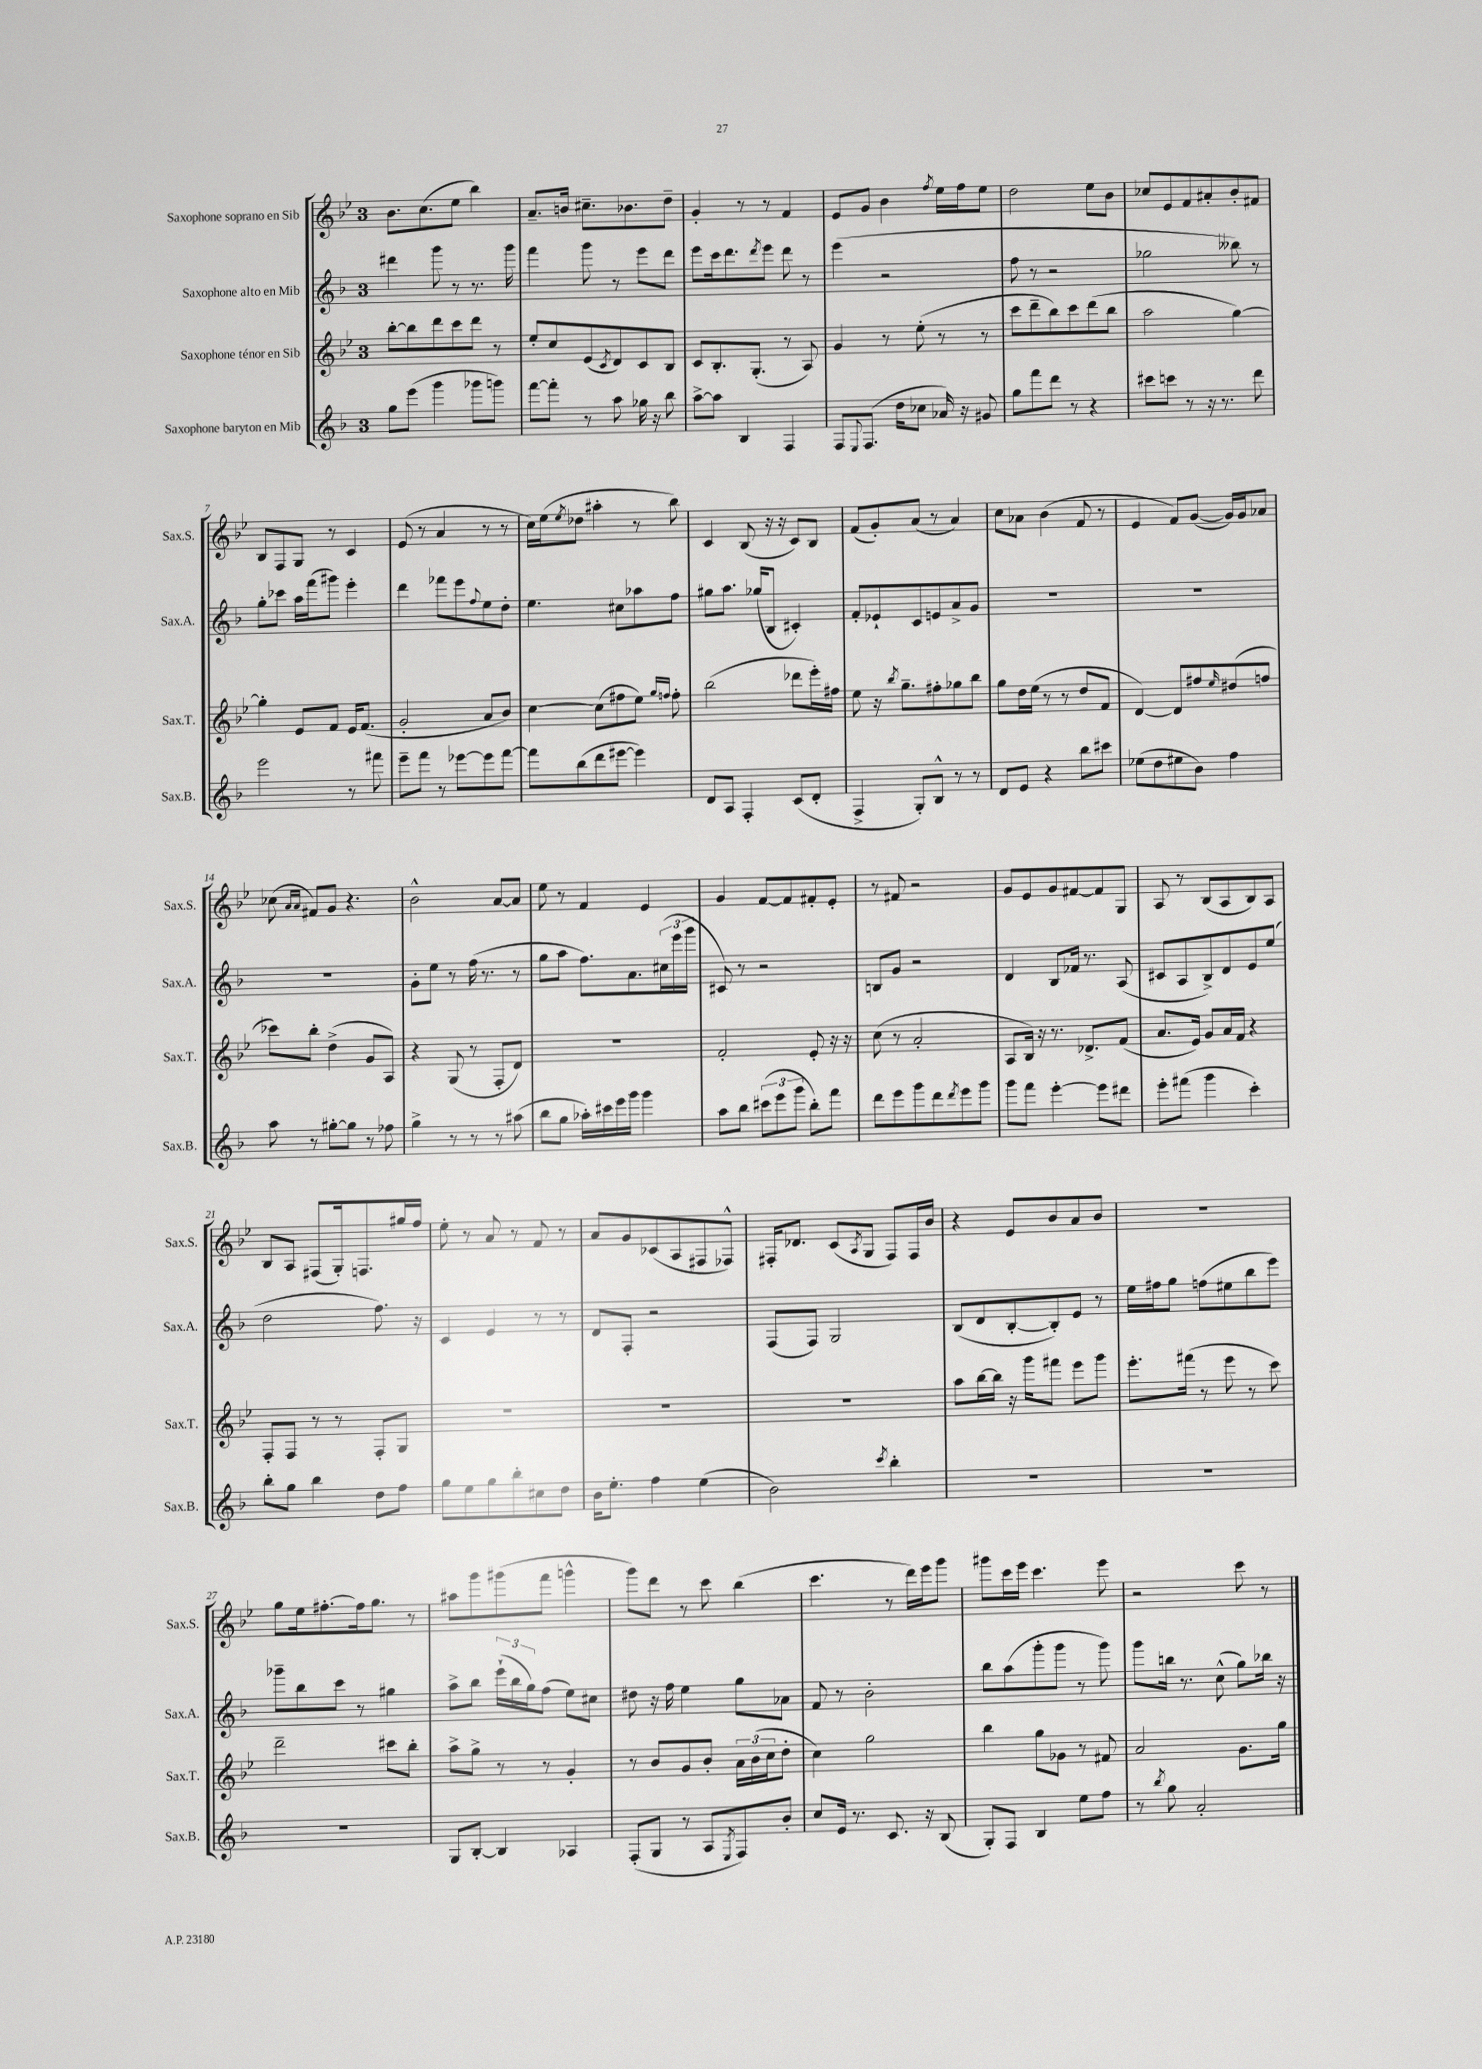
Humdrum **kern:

**kern	**kern	**kern	**kern
*part4	*part3	*part2	*part1
*staff4	*staff3	*staff2	*staff1
*I"Saxophone baryton en Mib	*I"Saxophone ténor en Sib	*I"Saxophone alto en Mib	*I"Saxophone soprano en Sib
*I'Sax.B.	*I'Sax.T.	*I'Sax.A.	*I'Sax.S.
*clefG2	*clefG2	*clefG2	*clefG2
*k[b-]	*k[b-e-]	*k[b-]	*k[b-e-]
*M3/4	*M3/4	*M3/4	*M3/4
=1	=1	=1	=1
8gg\L	[8bb-'\L	4ddd#X\	8.b-\L
(8eee\J	8bb-\]	.	.
.	.	.	(8.cc\
4ggg\	8ddd\	8ggg\	.
.	8ccc\	8r	8ee-\J
8ggg-X\L	8ddd\J	8.r	4bb-\)
8gggn\J)	8r	.	.
.	.	16ggg\	.
=2	=2	=2	=2
[8fff\L	8ee-'/L	4fff\	8.a~/L
8fff'\J]	8cc/	.	.
.	.	.	16bn/Jk
8r	(8e-/	8ggg\	8.cc#X~\L
.	8qc/	.	.
8aa\	8d/)	8r	.
.	.	.	8.b-X\
16gg-X\	8c/	8eee\L	.
16r	.	.	.
8bb-\	8B-/J	8ddd\J	8dd~\J
=3	=3	=3	=3
[8aa^\L	8c/L	8eee\L	4g'/
8aa\J]	8.B-'/	16ccc\k	.
.	.	8.ddd\	.
4B-/	.	.	8r
.	(8.G'/J	.	.
.	.	8qddd/	.
.	.	8eee\J	8r
4F/	8r	8ddd\	4f/
.	8A/)	8r	.
=4	=4	=4	=4
8F/L	4g/	(4eee\	8e-/L
8qqE/	.	.	.
(8.F/J	.	.	8g/J
.	8r	2r	4b-\
16dd\KL	.	.	.
8cc-X\J	(8ee-'\	.	.
.	.	.	8qff/
16a-X/)	8r	.	16ee-\LL
16r	.	.	16ff\J
8g#X/	8r	.	8ee-\J
=5	=5	=5	=5
8gg\L	8ccc\L	8ff\	2dd\
8fff\	8ddd~\	8r	.
8ddd\J	8bb-\)	2r	.
8r	8ccc\	.	.
4r	(8ddd\	.	8ee-\L
.	8bb-\J	.	8b-\J
=6	=6	=6	=6
8ccc#X\L	2aa\	2gg-X\	8cc-X/L
8cccn\J	.	.	8e-/
8r	.	.	8f/
16r	.	.	8a#X'/
8.r	.	.	.
.	[4gg\)	8bb--X\)	8b-'/
8ddd\	.	8r	8f#X/J
!!LO:LB:g=z
=7	=7	=7	=7
2eee\	4gg'\]	8gg'\L	8B-/L
.	.	8ccc-X\J	8F/
.	8e-/L	16aa\LL	8G/J
.	.	(16fff\J	.
.	8f/J	8ggg#X\J)	8r
8r	16e-/KL	4eee'\	4c/
.	(8.f/J	.	.
8fff#X\	.	.	.
=8	=8	=8	=8
8eee~\L	2g'/	4ddd\	(8e-/
8fff\J	.	.	8r
8r	.	8fff-X\L	4a/
[8eee-X\L	.	8eee\	.
.	.	8qqff/	.
8eee-\]	8a/L	8ee\	8r
[8fff\J	8b-/J)	8dd'\J	8r
=9	=9	=9	=9
8fff\L]	[4cc\	4.ee\	16cc\LL)
.	.	.	(16ee-\J
.	.	.	8qee-/
(8bb-\	.	.	8dd-X\J
8ddd\	(8cc\L]	.	4aa#X'\
[8eee#X\J	8ff#X\	8cc#X\L	.
4eee#\])	8ee-\J)	8aa-X\	8r
.	16qqgg/LL	.	.
.	16qqffn/JJ	.	.
.	8ff'\	8ff\J	8bb-\)
=10	=10	=10	=10
8d/L	(2bb-\	8gg#X\L	4c/
8A/J	.	8.aa\J	.
4F'/	.	.	(8B-/
.	.	(16gg-X/KL	.
.	.	8B-/J	16r
.	.	.	16r
(8c/L	8ddd-X\L	4c#X'/)	8c/L)
8d'/J	16eee-'\L)	.	8B-/J
.	16ff#X\JJ	.	.
=11	=11	=11	=11
4F^/	8ee-\	8f'/L	(8f/L
.	16r	8e-X`/	8g'/)
.	8qbb-/	.	.
.	8.gg~\L	.	.
8G'/L)	.	8c/	(8a/J
8B-^^/J	8ff#X'\	8en/	8r
8r	8gg-X\	8a^/	4a/)
8r	8bb-\J	8g/J	.
=12	=12	=12	=12
8d/L	8gg\L	2.r	8cc\L
8e/J	16dd\L	.	8a-X\J
.	(16ee-\JJ	.	.
4r	8r	.	(4b-\
.	8r	.	.
8bb-\L	8dd/L	.	8f/
8ccc#X\J	8f/J	.	8r
=13	=13	=13	=13
(8ee-X\L	[4d/)	2.r	4e-/
8dd\	.	.	.
8ee#X\	8d/L]	.	8f/L)
8b-\J)	8ff#X/	.	([8g/J
.	16qqee-/	.	.
4ff\	(8dd#X/	.	16g/LL])
.	.	.	16g/J
.	8ffn/J	.	8a-X/J
!!LO:LB:g=z
=14	=14	=14	=14
8aa\	8ccc-X\L)	2.r	(8cc-X\
.	.	.	16qqa/LL
.	.	.	16qqa/JJ
8r	8bb-'\J	.	8f#X/L)
[8gg#X'\L	(4dd^\	.	8g/J
8gg#\J]	.	.	4.r
8r	8g/L	.	.
8ff-X\	8A/J)	.	.
=15	=15	=15	=15
4gg^\	4r	8g'\L	2b-^^\
.	.	8ee\J	.
8r	(8G/	8r	.
8r	8r	(16ff\	.
.	.	8.r	.
8r	8F'/L	.	[8a/L
(8aa#X\	8d/J)	8r	8a/J]
=16	=16	=16	=16
8bb-\L	2.r	8gg\L	8ee-\
8gg\J	.	8aa\J	8r
16aa-X'\LL)	.	8.ff\L)	4f/
16ccc#X\	.	.	.
16eee\	.	.	.
16ggg\JJ	.	8.a\	.
4ggg\	.	.	4e-/
.	.	(24cc#X\L	.
.	.	24eee\	.
.	.	24ggg\JJ	.
=17	=17	=17	=17
8aa\L	2f'/	8c#X/)	4g/
8bb-\J	.	8r	.
(12ccc#X\L	.	2r	[8f/L
12eee\	.	.	.
.	.	.	8f/]
12ggg\J	.	.	.
8bb-'\L)	8e-'/	.	8f#X'/
8fff\J	16r	.	8e-'/J
.	16r	.	.
=18	=18	=18	=18
8ddd\L	(8cc\	8Bn/L	8r
8eee\	8r	8g/J	8f#X/
8ggg\	2a'/	2r	2r
8ddd\	.	.	.
8qddd/	.	.	.
8eee\	.	.	.
8ggg\J	.	.	.
=19	=19	=19	=19
8ggg\L	8A/L	4d/	8g/L
8fff\J	16B-/Jk)	.	8e-/
.	16r	.	.
[4eee'\	8.r	8B-/L	8g/
.	.	16f-X/Jk	[8f#X/
.	8.d-X^/L	8.r	.
8eee\L]	.	.	8f#/]
8ddd#X\J	(8f/J	(8A/	8G/J
=20	=20	=20	=20
8eee'\L	8.a/L	8c#X/L	8A/
(8fff#X\J	.	8A/	8r
.	16e-/Jk)	.	.
4ggg\	8g/L	8B-^/)	(8B-/L
.	16a/L	8d/	8A/
.	16f/JJ	.	.
4ccc'\)	4r	8e/	8B-/)
.	.	(8ee/J	8A/J
!!LO:LB:g=z
=21	=21	=21	=21
8bb-'\L	8F'/L	2dd\	8B-/L
8gg\J	8F/J	.	8A/J
4bb-\	8r	.	(8F#X/L
.	8r	.	16G'/k)
.	.	.	8.Fn/
8dd\L	8F'/L	8.ff\)	.
8ff\J	8G/J	.	16gg#X/L
.	.	16r	16ff/JJ
=22	=22	=22	=22
8gg\L	2.r	4c/	8ee-'\
8ee\	.	.	8r
8gg\	.	4e/	8a/
8bb-'\	.	.	8r
8cc#X\	.	8r	8f/
8dd\J	.	8r	8r
=23	=23	=23	=23
16b-\KL	2.r	8d/L	8a/L
8.ee'\J	.	.	.
.	.	8F'/J	8g/
4ff\	.	2r	(8c-X/
.	.	.	8A/
(4ee\	.	.	8F#X/
.	.	.	8F-X^^/J)
=24	=24	=24	=24
2b-\)	2.r	(8F/L	16F#X'/KL
.	.	.	8.d-X/J
.	.	8F/J)	.
.	.	2G/	(8c/L
.	.	.	8qA/
.	.	.	8G/J
8qccc/	.	.	.
4bb-'\	.	.	8F#/L)
.	.	.	16F#/L
.	.	.	16b-/JJ
=25	=25	=25	=25
2.r	8aa\L	(8B-/L	4r
.	[16bb-\L	8d/	.
.	16bb-\JJ]	.	.
.	16r	[8B-'/	8e-/L
.	16ggg\KL	.	.
.	8fff#X\J	8B-'/])	8b-/
.	8eee-\L	8e/J	8a/
.	8ggg\J	8r	8b-/J
=26	=26	=26	=26
2.r	8.eee-'\L	16ee\LL	2.r
.	.	16ff#X\J	.
.	.	8gg\J	.
.	(16fff#X\Jk	.	.
.	8r	(8ffn\L	.
.	8eee-\	8ee#X\	.
.	8r	8bb-\	.
.	8ccc\)	8eee\J)	.
!!LO:LB:g=z
=27	=27	=27	=27
2.r	2ddd~\	8ggg-X~\L	8gg\L
.	.	8bb-\	16ee-\k
.	.	.	[8.ff#X'\
.	.	8ccc\J	.
.	.	8r	16ff#\k]
.	.	.	8.gg\J
.	8ccc#X\L	4gg#X\	.
.	8bb-'\J	.	8r
=28	=28	=28	=28
8G/L	8aa^\L	8aa^\L	8aa#X\L
[8B-'/J	8gg^\J	8bb-\J	8ggg\
4B-/]	8r	(24eee`\LL	(8ggg#X\
.	.	24bb-\	.
.	.	24gg\J)	.
.	8r	(8ff\J	8fff\J
4A-X/	4g'/	8ee\L)	4gggn^^\
.	.	8cc#X\J	.
=29	=29	=29	=29
(8F'/L	8r	8dd#X\	8ggg\L)
8G/J	8b-/L	16r	8ddd\J
.	.	16ff\	.
8r	8g/	4ee\	8r
8A/L	8b-'/J	.	8ccc\
8qE/	.	.	.
8F/)	24a\LL	8gg\L	(4bb-\
.	(24b-\	.	.
.	24cc\J	.	.
8b-'/J	8dd'\J	8a-X\J	.
=30	=30	=30	=30
8cc/L	4cc\)	8f/	4.ccc\
16e/Jk	.	8r	.
8.r	.	.	.
.	2gg\	2b-'\	.
8.c/	.	.	8r
.	.	.	16ddd\LL)
16r	.	.	16eee-\J
(8B-/	.	.	8ggg\J
=31	=31	=31	=31
8G'/L)	4bb-\	8bb-\L	8ggg#X\L
8F/J	.	(8aa\	16ccc\L
.	.	.	16eee-\JJ
4B-/	8gg\L	8ggg'\	4.ccc\
.	8g-X\J	8ggg\J	.
8ee\L	8r	8r	.
8ff\J	8f#X/	8ggg\)	8eee-\
=32	=32	=32	=32
8r	2a/	8ggg\L	2r
8qbb-/	.	.	.
8gg\	.	16bbn\Jk	.
.	.	8.r	.
2a'/	.	.	.
.	.	(8cc^^\	.
.	8.g\L	8gg\L)	8ccc\
.	.	16bb-X\Jk	8r
.	16gg\Jk	16r	.
==	==	==	==
*-	*-	*-	*-
